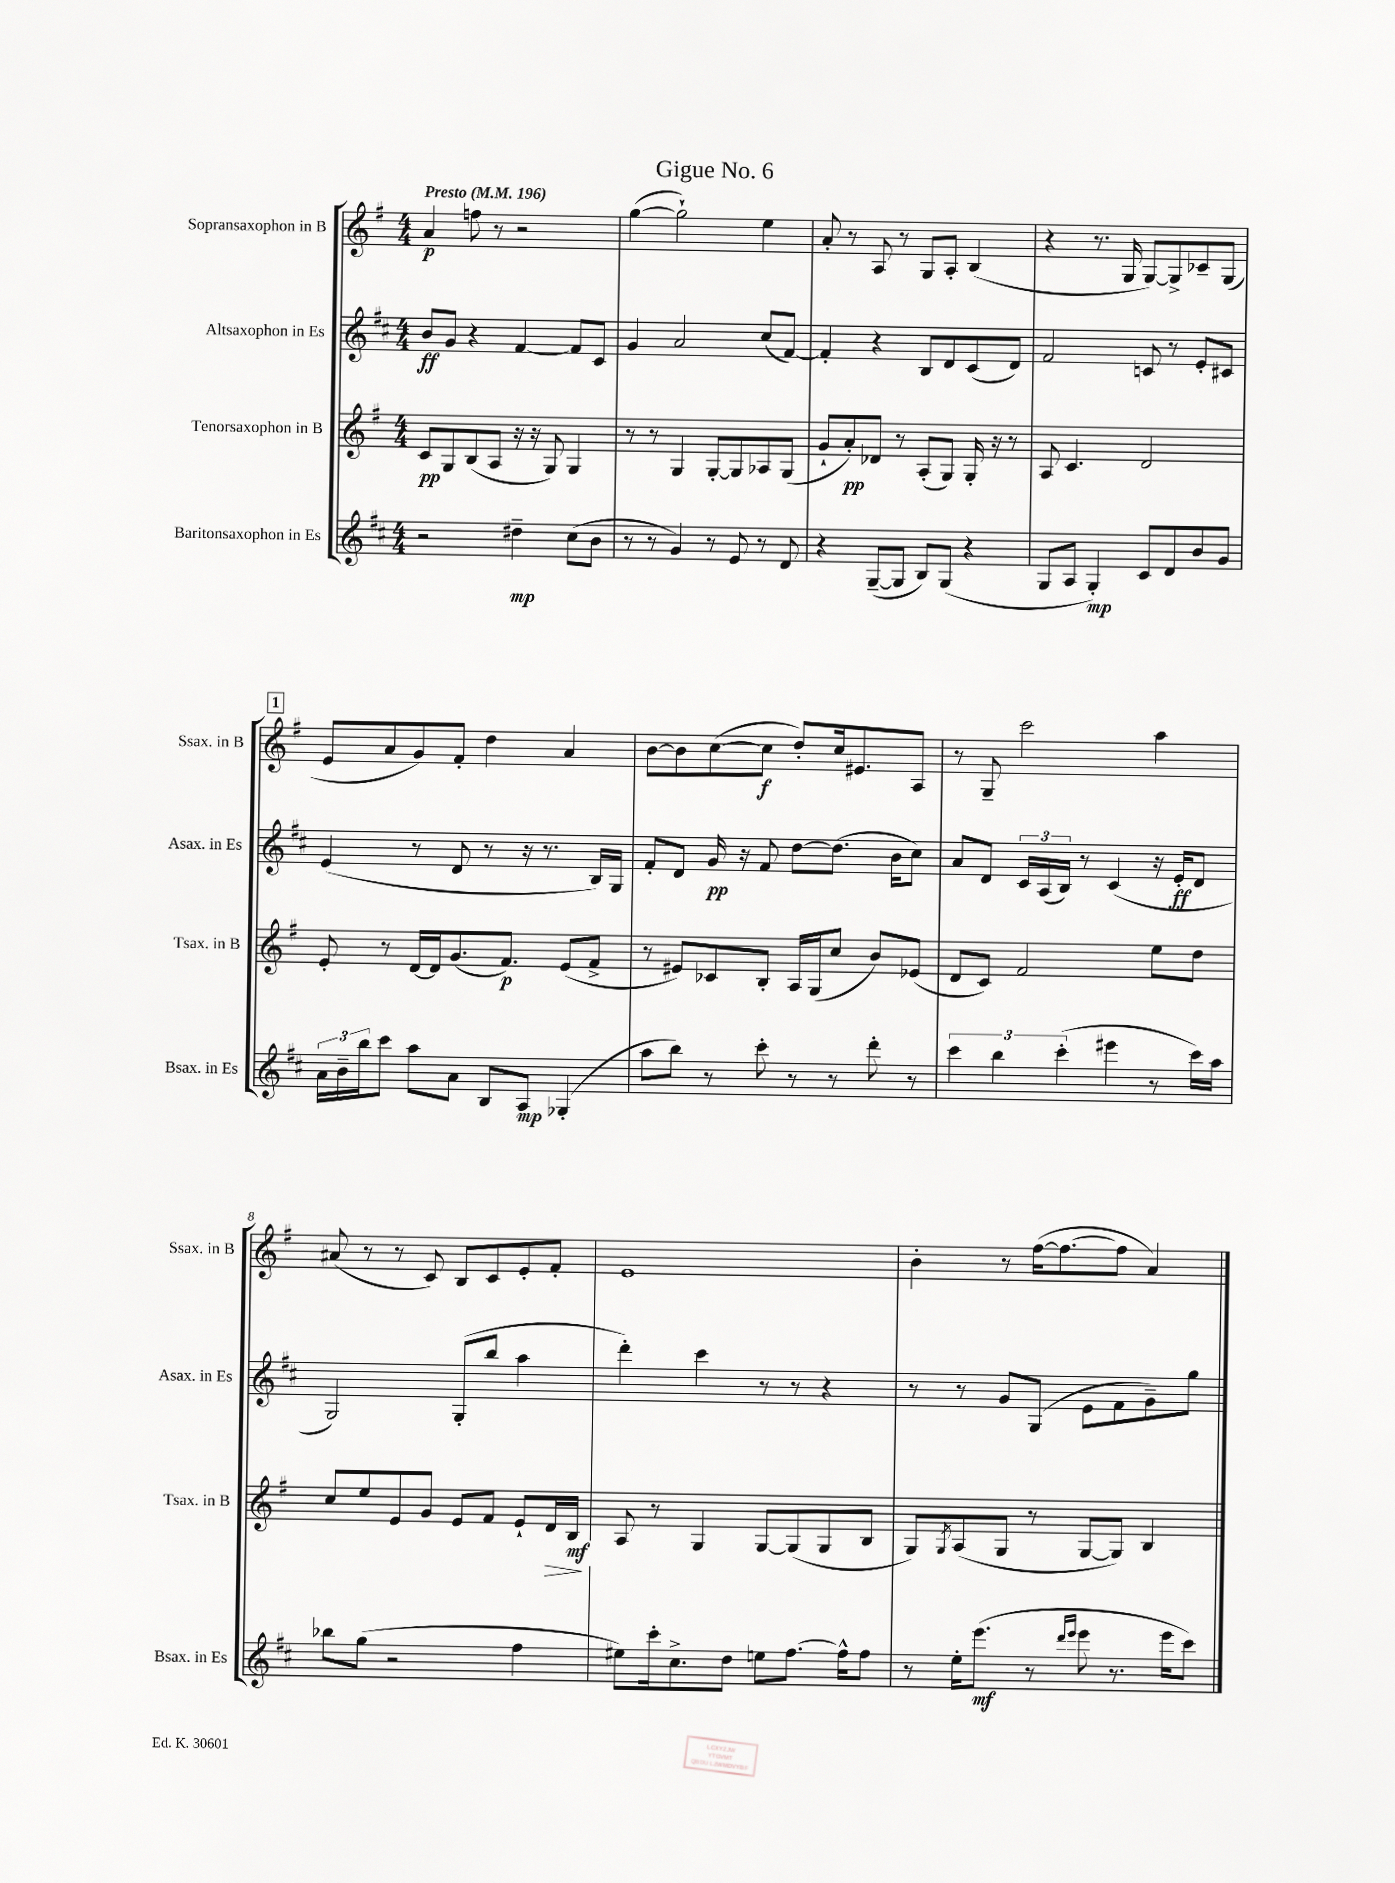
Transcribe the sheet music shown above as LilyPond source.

\header { title = "Gigue No. 6" }
<<
\new StaffGroup <<
\new Staff = "s0" \with { instrumentName = "Sopransaxophon in B" shortInstrumentName = "Ssax. in B" } {
    \clef treble \key g \major \numericTimeSignature \time 4/4 \tempo "Presto" 4 = 196
    a'4\p f''8 r8 r2 |
    g''4~( g''2-!) e''4 |
    a'8-. r8 a8 r8 g8 a8-. b4( |
    r4 r8. g16 g8~) g8-> ces'8-- g8( |
    \mark \markup { \box "1" } e'8 a'8 g'8) fis'8-. d''4 a'4 |
    b'8~ b'8 c''8~( c''8\f d''8-.) c''16 eis'8. a8 |
    r8 g8-- c'''2 a''4 |
    ais'8( r8 r8 c'8) b8 c'8 e'8-. fis'8-. |
    e'1 |
    b'4-. r8 fis''16~( fis''8.~ fis''8 a'4) \bar "|." |
}
\new Staff = "s1" \with { instrumentName = "Altsaxophon in Es" shortInstrumentName = "Asax. in Es" } {
    \clef treble \key d \major \numericTimeSignature \time 4/4
    b'8\ff g'8 r4 fis'4~ fis'8 cis'8 |
    g'4 a'2 cis''8( fis'8~) |
    fis'4-. r4 b8 d'8 cis'8( d'8) |
    fis'2 c'8 r8 e'8-. cis'8 |
    \mark \markup { \box "1" } e'4( r8 d'8 r8 r16 r8. b16) g16 |
    fis'8-. d'8 g'16\pp r16 fis'8 d''8~ d''8.( b'16 cis''8) |
    a'8 d'8 \tuplet 3/2 { cis'16 a16( b16) } r8 cis'4( r16 e'16-.\ff d'8 |
    g2) g8-.( b''8 a''4 |
    d'''4-.) cis'''4 r8 r8 r4 |
    r8 r8 g'8 g8( e'8 fis'8 g'8--) g''8 \bar "|." |
}
\new Staff = "s2" \with { instrumentName = "Tenorsaxophon in B" shortInstrumentName = "Tsax. in B" } {
    \clef treble \key g \major \numericTimeSignature \time 4/4
    c'8\pp g8 b8( a8 r16 r16 g8) g4 |
    r8 r8 g4 g8~-. g8 aes8 g8( |
    g'8-! a'8-.\pp) des'8 r8 a8-.( g8) g16-. r16 r8 |
    a8 c'4. d'2 |
    \mark \markup { \box "1" } e'8-. r8 d'16~ d'16 g'8.( fis'8.\p) e'8( fis'8-> |
    r8 eis'8) ces'8 b8-. a16 g16( c''8 b'8) ees'8( |
    d'8 c'8) fis'2 e''8 d''8 |
    c''8 e''8 e'8 g'8 e'8 fis'8 e'8-! d'16\> b16\mf\! |
    a8 r8 g4 g8~ g8( g8 b8 |
    g8) \acciaccatura { g8 } a8( g8 r8 g8~ g8) b4 \bar "|." |
}
\new Staff = "s3" \with { instrumentName = "Baritonsaxophon in Es" shortInstrumentName = "Bsax. in Es" } {
    \clef treble \key d \major \numericTimeSignature \time 4/4
    r2 dis''4--\mp cis''8( b'8 |
    r8 r8 g'4) r8 e'8 r8 d'8 |
    r4 g8~--( g8 b8) g8( r4 |
    g8 a8 g4-.\mp) cis'8 d'8 b'8 g'8 |
    \mark \markup { \box "1" } \tuplet 3/2 { a'16 b'16-- b''16 } cis'''8 a''8 a'8 b8 a8\mp ges4-.( |
    a''8 b''8) r8 cis'''8-. r8 r8 d'''8-. r8 |
    \tuplet 3/2 { cis'''4 b''4 cis'''4-.( } eis'''4 r8 cis'''16) a''16 |
    bes''8 g''8( r2 fis''4 |
    eis''8) cis'''16-. cis''8.-> d''8 e''8 fis''8.~ fis''16-^ fis''8 |
    r8 e''16-. e'''8.\mf( r8 \grace { d'''16 e'''16 } e'''8 r8. e'''16 cis'''8) \bar "|." |
}
>>
>>
